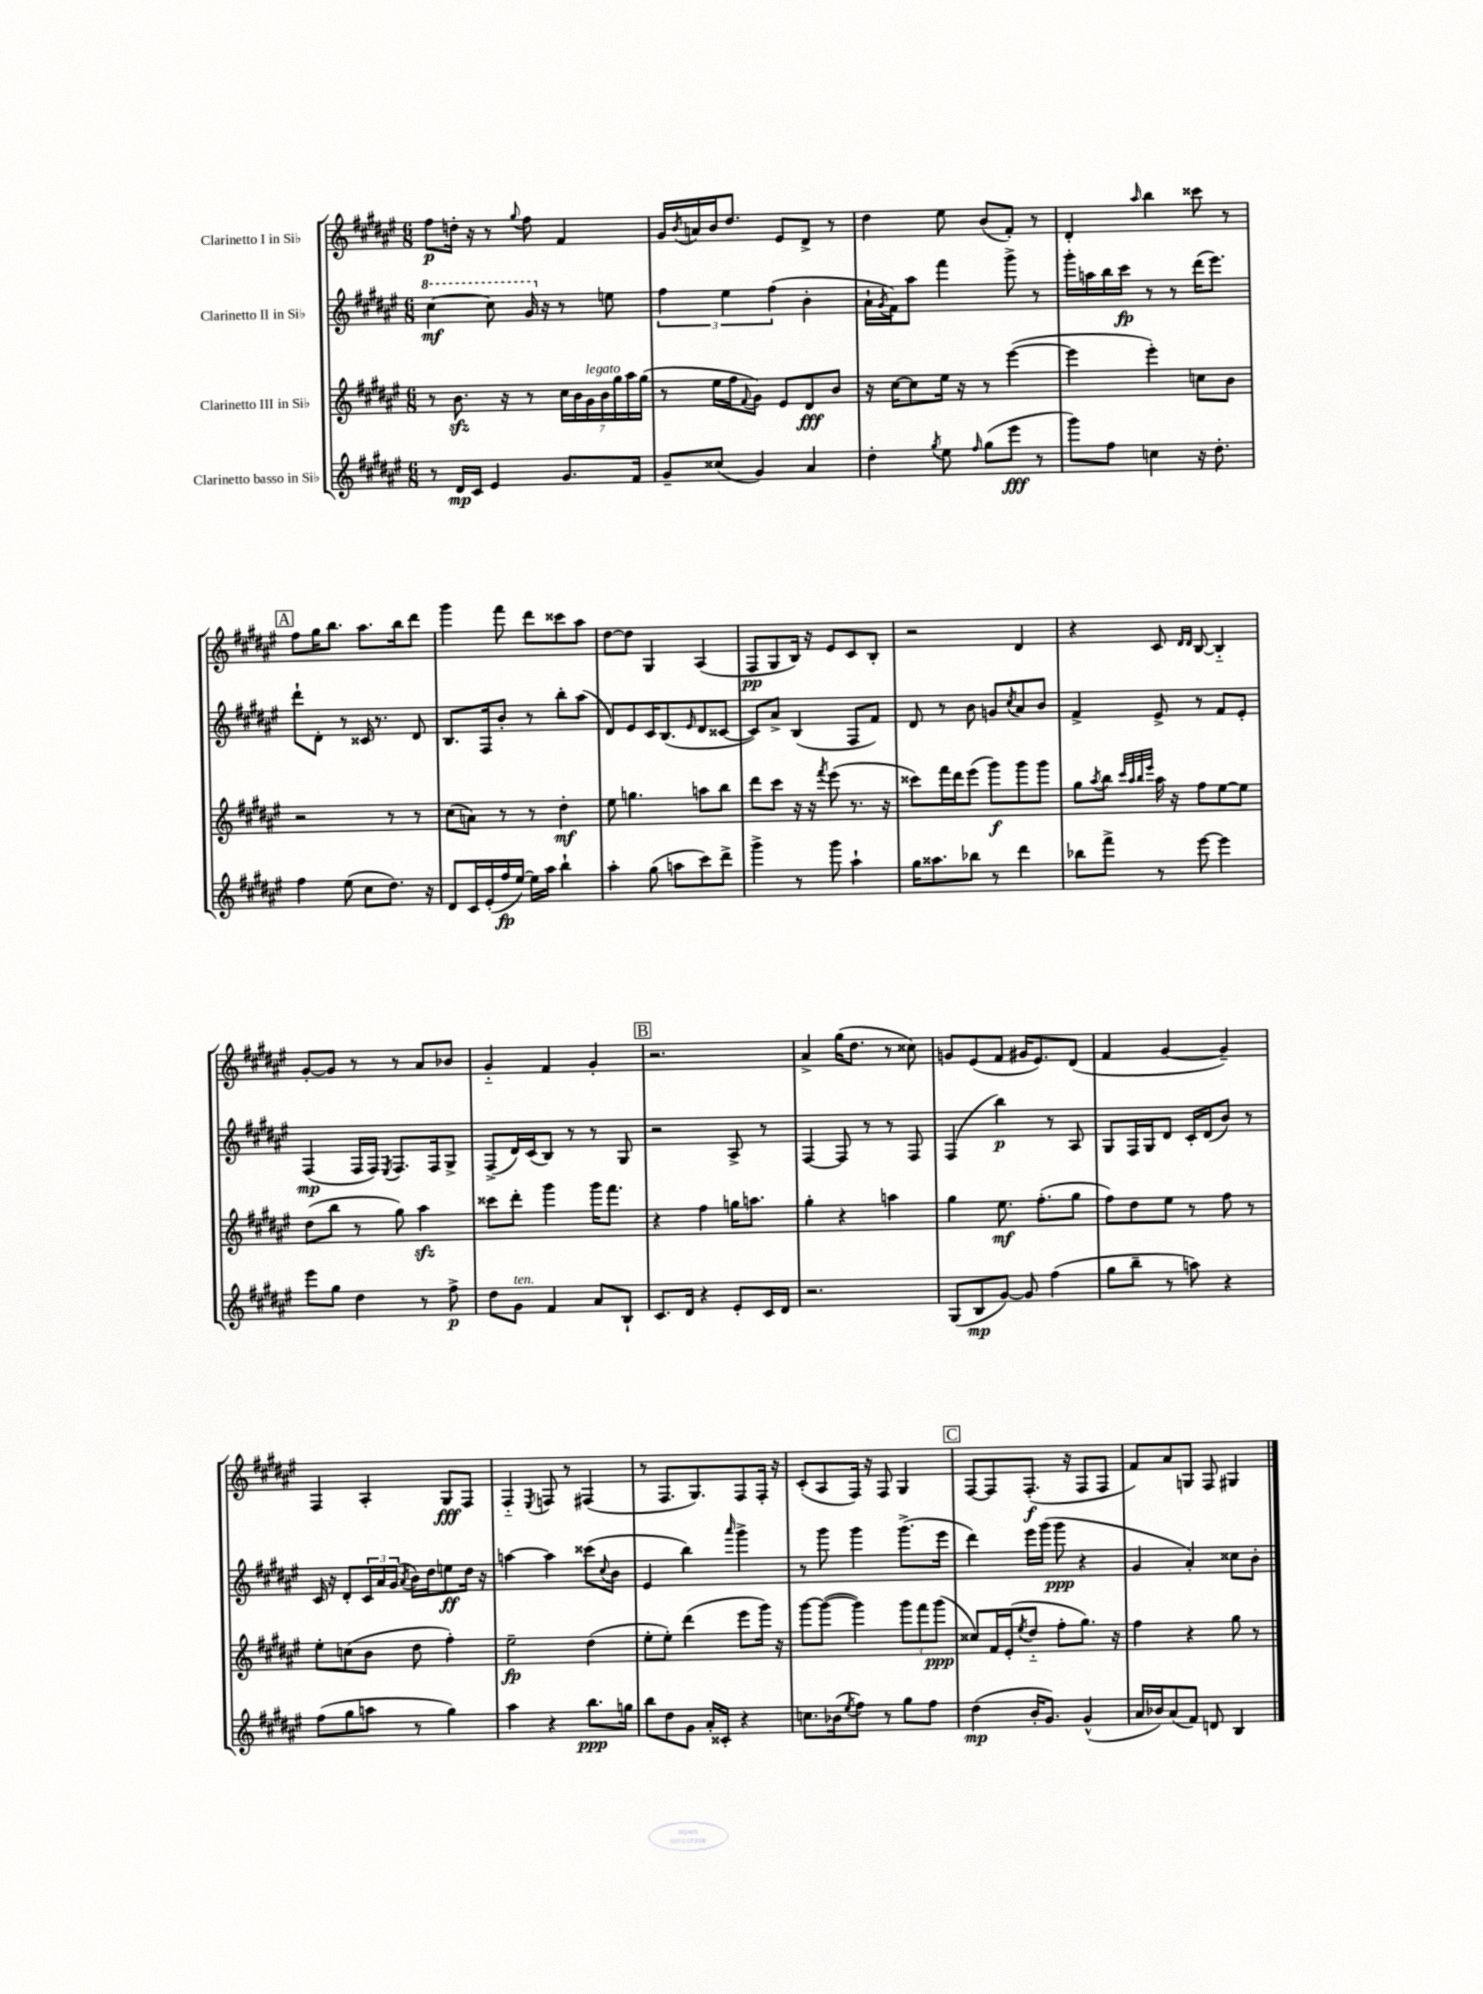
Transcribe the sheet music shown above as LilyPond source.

<<
\new StaffGroup <<
\new Staff = "s0" \with { instrumentName = "Clarinetto I in Sib" } {
    \clef treble \key fis \major \numericTimeSignature \time 6/8
    fis''8\p d''16-. r16 r8 \appoggiatura { gis''8 } fis''8 fis'4 |
    gis'16 \acciaccatura { b'8 } a'16 b'16 dis''8. eis'8 dis'8-> r8 |
    dis''4 eis''8 b'8( fis'8-.) r8 |
    dis'4-. \grace { ais''16 } b''4 cisis'''8 r8 |
    \mark \markup { \box "A" } fis''8 gis''16 b''8. ais''8. b''16 dis'''8 |
    gis'''4 fis'''8 dis'''8 cisis'''8 ais''8 |
    dis''8~ dis''8 gis4 ais4( |
    fis8\pp gis8 b16) r16 eis'8 cis'8 b8-. |
    r2 dis'4 |
    r4 cis'8 \grace { dis'16 dis'16 } b8~ b4-_ |
    gis'8~-. gis'8 r8 r8 ais'8 bes'8 |
    gis'4-_ fis'4 gis'4-. |
    \mark \markup { \box "B" } r2. |
    ais'4-> gis''16( dis''8. r8 cisis''8) |
    g'8 eis'8( fis'8 gis'16 eis'8.) dis'8( |
    fis'4 gis'4~ gis'4--) |
    fis4 ais4-. gis8\fff fis8 |
    fis4-_ \acciaccatura { eis8 } f8 r8 fis4( |
    r8 fis8. gis8.) fis8 fis16-. r16 |
    cis'8-.( ais8 fis16) r16 fis8 gis4 |
    \mark \markup { \box "C" } fis8~ fis8 fis8.-.\f( r16 fis8 fis8 |
    fis'8) ais'8 g8 fis8 gis4 \bar "|." |
}
\new Staff = "s1" \with { instrumentName = "Clarinetto II in Sib" } {
    \clef treble \key fis \major \numericTimeSignature \time 6/8
    \ottava #1 cis'''4~\mf cis'''8 gis''16 \ottava #0 r16 r8 e''8 |
    \tuplet 3/2 { fis''4 eis''4 fis''4( } b'4-. |
    ais'16-! \acciaccatura { gis'8 } fis'16) ais''8 fis'''4 gis'''8-> r8 |
    gis'''16-. a''16 b''16 cis'''16\fp r8 r8 dis'''16( eis'''8.) |
    \mark \markup { \box "A" } dis'''8-! dis'8-. r8 cisis'16 r8. dis'8 |
    b8. fis16 b'8-. r8 b''8-. ais''8( |
    dis'8) eis'8 cis'16 b8.( \grace { eis'16 } dis'8 cisis'8~ |
    cisis'8) ais'8-> b4( fis8 fis'8) |
    dis'8 r8 b'8 g'8 \acciaccatura { cis''8 } ais'8 b'8 |
    fis'4-> eis'8-> r8 fis'8 eis'8-. |
    fis4\mp( fis16 fis16) \acciaccatura { eis8 } fis8. fis16 gis8-> |
    fis8->( dis'16) cis'16( b8) r8 r8 gis8 |
    \mark \markup { \box "B" } r2 ais8-> r8 |
    fis4~ fis8 r8 r8 fis8 |
    fis4( b''4\p) r8 ais8 |
    gis8 fis16 gis16 dis'8 cis'16-. dis'16( b'8) r8 |
    cis'16 r16 dis'8-. \tuplet 3/2 { cis'16 ais'16 gis'16( } \acciaccatura { ais'8 } b'16) dis''16 e''8\ff dis''16 r16 |
    a''4~ a''4 cisis'''8( \appoggiatura { cis''8 } b'8 |
    eis'4 b''4) \grace { ais'''16 } gis'''4-> |
    r8 gis'''8 gis'''4 gis'''8.->( eis'''16 |
    \mark \markup { \box "C" } dis'''4) eis'''16 gis'''16( gis'''8\ppp r4 |
    gis'4 ais'4-.) cisis''8 b'8-. \bar "|." |
}
\new Staff = "s2" \with { instrumentName = "Clarinetto III in Sib" } {
    \clef treble \key fis \major \numericTimeSignature \time 6/8
    r8 b'8.\sfz r16 r8 \tuplet 7/4 { cis''16 b'16 gis'16^\markup { \italic "legato" } b'16 gis''16 ais''16 gis''16( } |
    r8 eis''16 fis''16 \appoggiatura { fis'8 } gis'8) eis'8 dis'8\fff b'8 |
    r16 cis''16~ cis''8 eis''16 r16 r8 eis'''4~( |
    eis'''4 eis'''4-.) c''8 b'8 |
    \mark \markup { \box "A" } r2 r8 r8 |
    cis''8( a'8) r8 r8 dis''4-.\mf |
    eis''8 g''4. a''8 b''8 |
    dis'''8 cis'''8 r16 r16 \acciaccatura { fis'''8 } eis'''8( r8. r16 |
    cisis'''8) fis'''16 dis'''16 eis'''8( gis'''8\f) gis'''8 gis'''8 |
    gis''8 \acciaccatura { ais''8 } b''8 \grace { cis'''32 ais''32 b''32 eis'''32 } ais''16 r16 fis''8 eis''8~ eis''8 |
    dis''8( b''8 r8 gis''8) ais''4\sfz |
    cisis'''8 dis'''8-. gis'''4 gis'''16 fis'''8. |
    \mark \markup { \box "B" } r4 fis''4 g''16 a''8. |
    gis''4-. r4 a''4 |
    gis''4 eis''8.\mf fis''8.-.( gis''8 |
    fis''8) dis''8 eis''8 r8 fis''8 r8 |
    eis''8-. c''8( b'8 dis''8 fis''4-.) |
    eis''2--\fp dis''4( |
    eis''8-. eis''8-.) dis'''4( eis'''8 gis'''16) r16 |
    gis'''8~ gis'''8~( gis'''4) \tuplet 3/2 { gis'''8 fis'''8 gis'''8\ppp( } |
    \mark \markup { \box "C" } cisis''8) fis'16 eis'16-.( \acciaccatura { eis''8 } dis''8-_ fis''8-. gis''8.) r16 |
    fis''4 r4 gis''8 r8 \bar "|." |
}
\new Staff = "s3" \with { instrumentName = "Clarinetto basso in Sib" } {
    \clef treble \key fis \major \numericTimeSignature \time 6/8
    r8 dis'16\mp cis'16 eis'4 gis'8. fis'16 |
    gis'8-- cisis''8( gis'4) ais'4 |
    dis''4-. \acciaccatura { gis''8 } eis''8 \grace { fis''16 } gis''8( eis'''8\fff r8 |
    gis'''8) fis''8 c''4 r16 dis''8.-. |
    \mark \markup { \box "A" } fis''4 eis''8( cis''8 dis''8.) r16 |
    dis'8 cis'16 eis'16-.( fis''16\fp eis''16~) eis''16 ais''16 b''4-! |
    ais''4-. gis''8( a''8 cis'''8) dis'''8-> |
    gis'''4-> r8 gis'''8 ais''4-! |
    gis''16 aisis''8. bes''8 r8 dis'''4 |
    bes''8 fis'''8-> r8 eis'''8~ eis'''4 |
    eis'''8 gis''8 dis''4 r8 fis''8->\p |
    dis''8 gis'8^\markup { \italic "ten." } fis'4 ais'8 b8-! |
    \mark \markup { \box "B" } cis'8. dis'16 r4 eis'8-. cis'16 dis'16 |
    r2. |
    gis8( b8\mp gis'8~) gis'8 fis''4( |
    gis''8 b''8-- r8 a''8) r4 |
    fis''8( gis''8 a''8 r8 gis''4) |
    ais''4 r4 b''8.\ppp g''16 |
    b''8 dis''8 gis'8 ais'16-. cisis'16-. r4 |
    c''8. bes'16( \acciaccatura { eis''8 } fis''8) r8 gis''8 fis''8 |
    \mark \markup { \box "C" } dis''4\mp( b'16-. gis'8.) gis'4-^( |
    ais'16 bes'16) ais'8( fis'8) d'8 b4 \bar "|." |
}
>>
>>
\layout { \context { \Score \remove "Bar_number_engraver" } }
